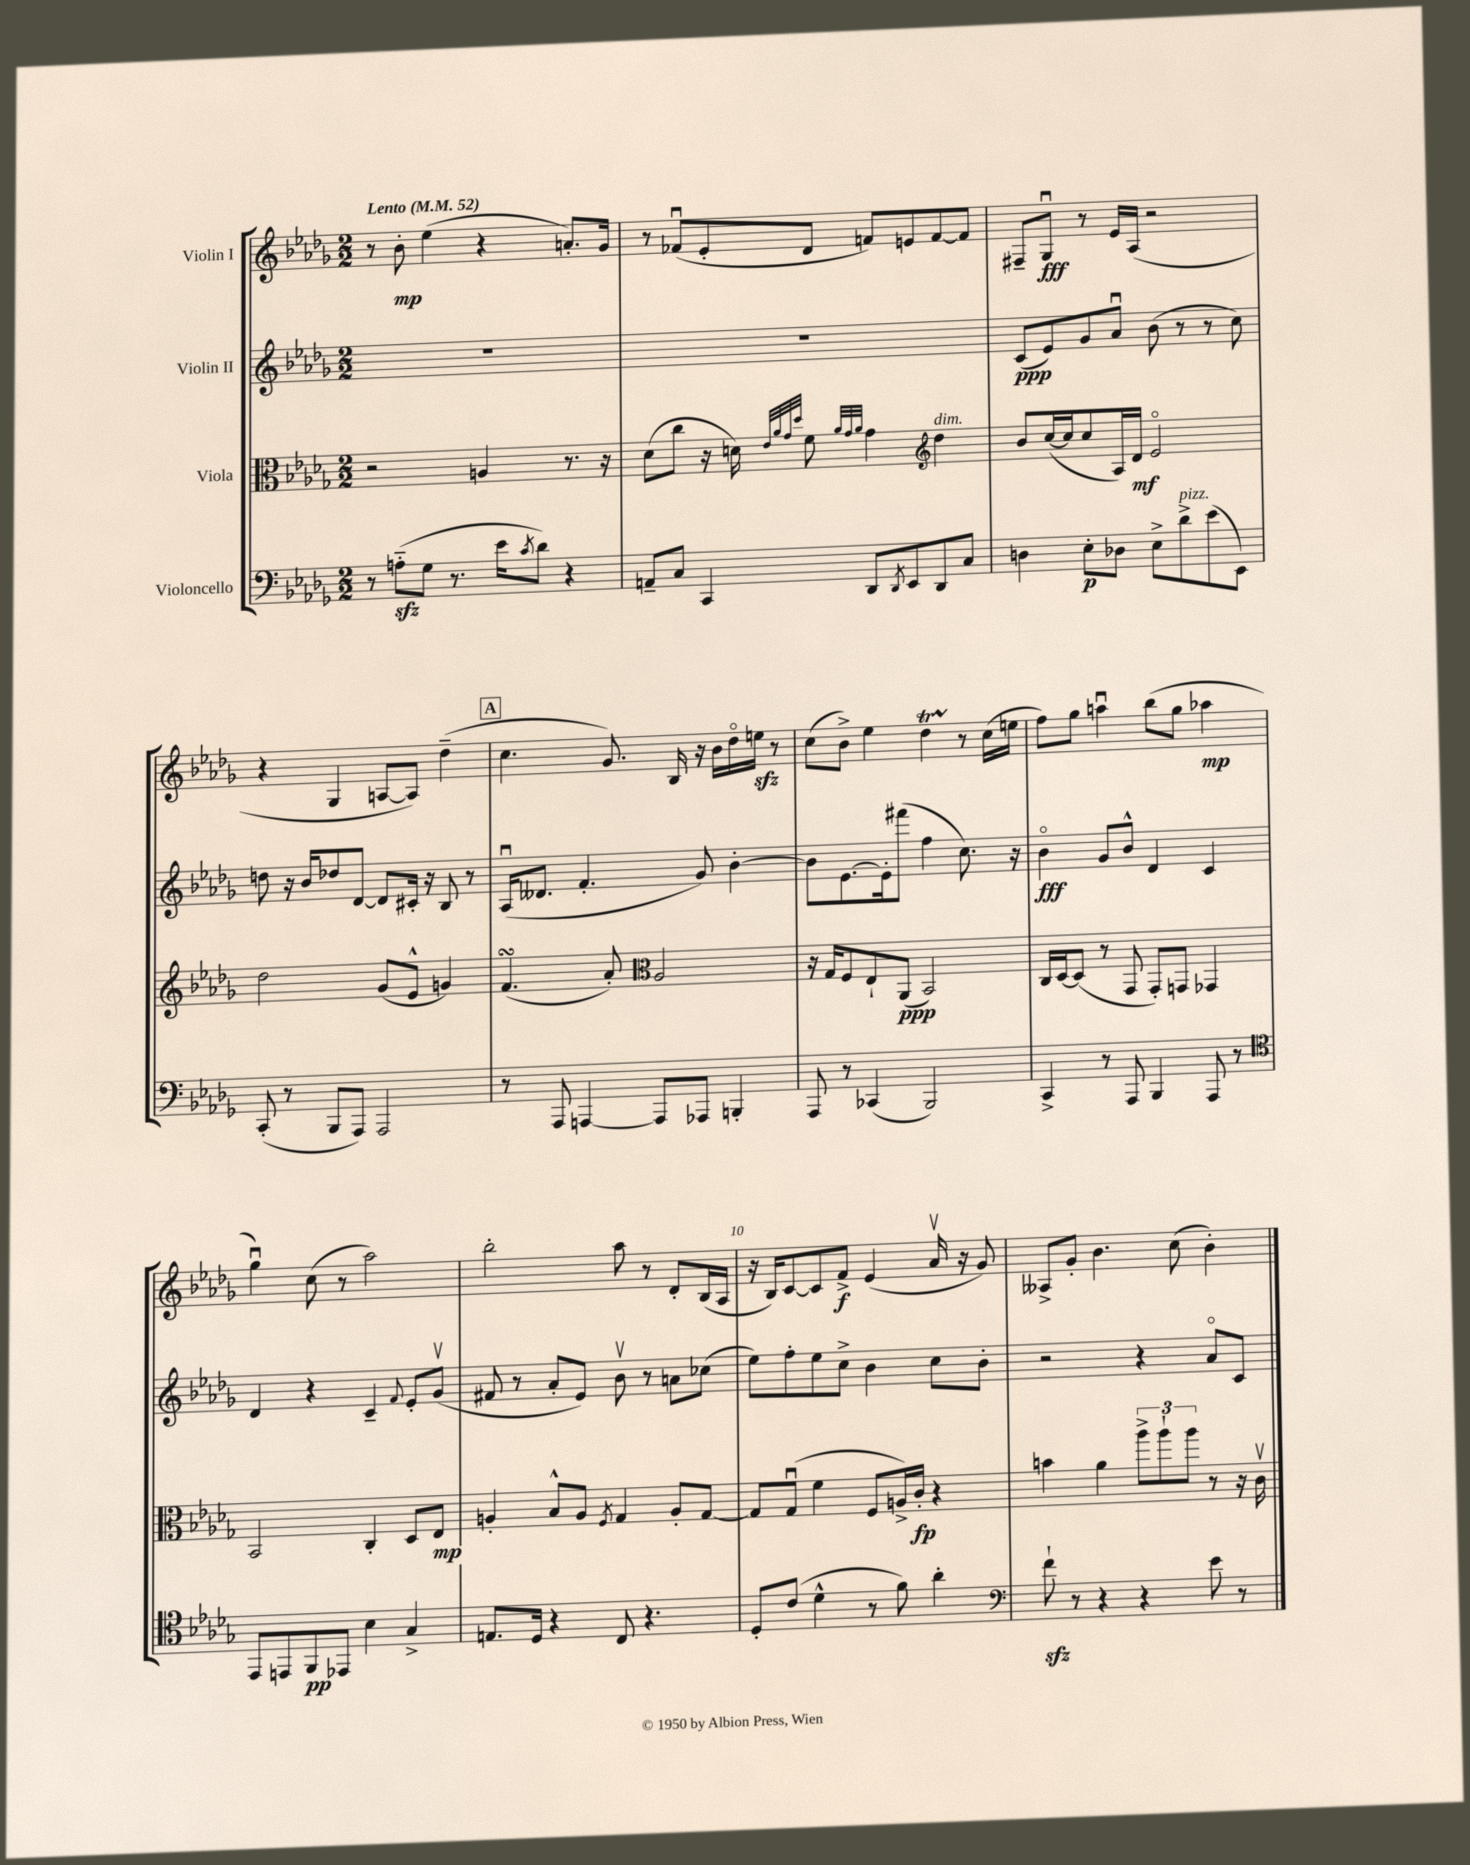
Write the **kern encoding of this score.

**kern	**dynam	**kern	**dynam	**kern	**dynam	**kern	**dynam
*part4	*part4	*part3	*part3	*part2	*part2	*part1	*part1
*staff4	*staff4	*staff3	*staff3	*staff2	*staff2	*staff1	*staff1
*I"Violoncello	*	*I"Viola	*	*I"Violin II	*	*I"Violin I	*
*clefF4	*	*clefC3	*	*clefG2	*	*clefG2	*
*k[b-e-a-d-g-]	*	*k[b-e-a-d-g-]	*	*k[b-e-a-d-g-]	*	*k[b-e-a-d-g-]	*
*M2/2	*	*M2/2	*	*M2/2	*	*M2/2	*
*MM52	*	*MM52	*	*MM52	*	*MM52	*
=1	=1	=1	=1	=1	=1	=1	=1
!	!	!	!	!	!	!LO:TX:a:B:t=Lento	!
8r	.	2r	.	1r	.	8r	.
(8Anzz\L	.	.	.	.	.	8b-'\	mp
8G-\J	.	.	.	.	.	(4ee-\	.
8.r	.	.	.	.	.	.	.
.	.	4An/	.	.	.	4r	.
16e-\KL	.	.	.	.	.	.	.
8qc/	.	.	.	.	.	.	.
8d-\J)	.	.	.	.	.	.	.
4r	.	8.r	.	.	.	8.an'/L)	.
.	.	16r	.	.	.	16g-/Jk	.
=2	=2	=2	=2	=2	=2	=2	=2
8AAn~/L	.	(8d-\L	.	1r	.	8r	.
8C/J	.	8cc\J	.	.	.	(8f-Xu/L	.
4CC/	.	16r	.	.	.	8e-'/	.
.	.	16dn\)	.	.	.	.	.
.	.	32qqe-/LLL	.	.	.	.	.
.	.	32qqa-/	.	.	.	.	.
.	.	32qqg-/	.	.	.	.	.
.	.	32qqdd-/JJJ	.	.	.	.	.
.	.	8f\	.	.	.	8d-/J	.
.	.	32qqa-/LLL	.	.	.	.	.
.	.	32qqg-/	.	.	.	.	.
.	.	32qqa-/JJJ	.	.	.	.	.
8DD-/L	.	4g-\	.	.	.	8fn/L)	.
8qDD-/	.	.	.	.	.	.	.
8EE-/	.	.	.	.	.	8en/	.
*	*	*clefG2	*	*	*	*	*
!	!	!LO:TX:a:i:t=dim.	!	!	!	!	!
8DD-/	.	4dd-\	.	.	.	[8f/	.
8C/J	.	.	.	.	.	8f/J]	.
=3	=3	=3	=3	=3	=3	=3	=3
4Dn\	.	8b-/L	.	(8c/L	ppp	8F#X~/L	.
.	.	([16cc/L	.	8e-/)	.	8G-u/J	fff
.	.	16cc/J]	.	.	.	.	.
8E-'\L	p	8cc/	.	8g-/	.	8r	.
8D-X\J	.	16A-/L)	.	8a-u/J	.	16e-/LL	.
.	.	16d-/JJ	mf	.	.	(16A-/JJ	.
8E-^\L	.	2e-/	.	(8b-\	.	2r	.
!LO:TX:a:i:t=pizz.	!	!	!	!	!	!	!
8d-^\	.	.	.	8r	.	.	.
(8e-\	.	.	.	8r	.	.	.
8EE-\J)	.	.	.	8cc\)	.	.	.
!!LO:LB:g=z
=4	=4	=4	=4	=4	=4	=4	=4
(8CC'/	.	2dd-\	.	8ddn\	.	4r	.
8r	.	.	.	16r	.	.	.
.	.	.	.	16b-/KL	.	.	.
8BBB-/L	.	.	.	8dd-X/	.	4G-/	.
8AAA-/J)	.	.	.	[8d-/J	.	.	.
2AAA-/	.	(8g-/L	.	8d-/L]	.	[8An/L	.
.	.	8e-^^/J	.	16c#X'/Jk	.	8A/J])	.
.	.	.	.	16r	.	.	.
.	.	4gn/)	.	8B-/	.	(4dd-~\	.
.	.	.	.	8r	.	.	.
!!LO:REH:place=s1:t=A
=5	=5	=5	=5	=5	=5	=5	=5
8r	.	(4.fsSsS/	.	(16A-u/KL	.	4.cc\	.
.	.	.	.	8.d--X/J	.	.	.
8AAA-/	.	.	.	.	.	.	.
[4AAAn/	.	.	.	4.f'/	.	.	.
.	.	8a-'/)	.	.	.	8.g-/)	.
*	*	*clefC3	*	*	*	*	*
8AAA/L]	.	2A-/	.	.	.	.	.
.	.	.	.	.	.	16B-/	.
8AAA-X/J	.	.	.	8g-/)	.	16r	.
.	.	.	.	.	.	16b-\LL	.
4BBBn'/	.	.	.	[4b-'\	.	16dd-\	.
.	.	.	.	.	.	16eenzz\JJ	.
.	.	.	.	.	.	8r	.
=6	=6	=6	=6	=6	=6	=6	=6
8AAA-/	.	16r	.	8b-\L]	.	(8cc\L	.
.	.	16G-/KL	.	.	.	.	.
8r	.	8F/	.	[8.e-\	.	8b-^\J)	.
(4CC-X/	.	8E-`/	.	.	.	4ee-\	.
.	.	.	.	16e-'\k]	.	.	.
.	.	(8AA-/J	ppp	(8fff#X\J	.	.	.
2BBB-/)	.	2BB-/)	.	4ff\	.	4dd-T\	.
.	.	.	.	8.cc\)	.	8r	.
.	.	.	.	.	.	(16cc\LL	.
.	.	.	.	16r	.	16een\JJ	.
=7	=7	=7	=7	=7	=7	=7	=7
4CC^/	.	16C/LL	.	4b-\	fff	8ff\L)	.
.	.	[16D-/J	.	.	.	.	.
.	.	(8D-/J]	.	.	.	8gg-\J	.
8r	.	8r	.	8g-/L	.	4aanu\	.
8AAA-/	.	8GG-/	.	8b-^^/J	.	.	.
4BBB-/	.	8GG-'/L)	.	4d-/	.	(8bb-\L	.
.	.	8GGn/J	.	.	.	8gg-\J	.
8AAA-/	.	4GG-X/	.	4c/	.	4aa-X\	mp
8r	.	.	.	.	.	.	.
!!LO:LB:g=z
=8	=8	=8	=8	=8	=8	=8	=8
*clefC4	*	*	*	*	*	*	*
8EE-/L	.	2BB-/	.	4d-/	.	4gg-u\)	.
8EEn/	.	.	.	.	.	.	.
8FF/	pp	.	.	4r	.	(8cc\	.
8EE-X/J	.	.	.	.	.	8r	.
4B-\	.	4C'/	.	4c~/	.	2aa-\)	.
.	.	.	.	8qqf/	.	.	.
4G-^/	.	8D-/L	.	8e-'/L	.	.	.
.	.	8E-/J	mp	(8g-v/J	.	.	.
=9	=9	=9	=9	=9	=9	=9	=9
8.En/L	.	4An'/	.	8f#X/	.	2bb-'\	.
.	.	.	.	8r	.	.	.
16D-/Jk	.	.	.	.	.	.	.
4r	.	8B-^^/L	.	8a-'/L	.	.	.
.	.	8A/J	.	8e-/J)	.	.	.
.	.	8qF/	.	.	.	.	.
8C/	.	4G-/	.	8b-v\	.	8aa-\	.
4.r	.	.	.	8r	.	8r	.
.	.	8A'/L	.	8an\L	.	8d-'/L	.
.	.	[8G-/J	.	(8cc-X\J	.	(16B-/L	.
.	.	.	.	.	.	16A-/JJ	.
=10	=10	=10	=10	=10	=10	=10	=10
8D-'/L	.	8G-/L]	.	8ee-\L)	.	16r	.
.	.	.	.	.	.	16B-/KL)	.
(8c/J	.	(8G-u/J	.	8ff'\	.	[8c/	.
4d-^^\	.	4f\	.	8ee-\	.	8c/]	.
.	.	.	.	8cc^\J	.	8f^/J	f
8r	.	8F/L	.	4b-\	.	(4e-/	.
8f\)	.	16An^/L)	.	.	.	.	.
.	.	16c'/JJ	fp	.	.	.	.
4a-'\	.	4r	.	8cc\L	.	16a-v/	.
.	.	.	.	.	.	16r	.
.	.	.	.	8b-'\J	.	8g-/)	.
=11	=11	=11	=11	=11	=11	=11	=11
*clefF4	*	*	*	*	*	*	*
8fzz`\	.	4bn\	.	2r	.	8A--X^/L	.
8r	.	.	.	.	.	8g-'/J	.
4r	.	4a-\	.	.	.	4.b-\	.
4r	.	12aa-^\L	.	4r	.	.	.
.	.	12aa-`\	.	.	.	.	.
.	.	.	.	.	.	(8cc\	.
.	.	12aa-\J	.	.	.	.	.
8e-\	.	8r	.	8a-/L	.	4b-'\)	.
8r	.	16r	.	8c/J	.	.	.
.	.	16cv\	.	.	.	.	.
==	==	==	==	==	==	==	==
*-	*-	*-	*-	*-	*-	*-	*-
